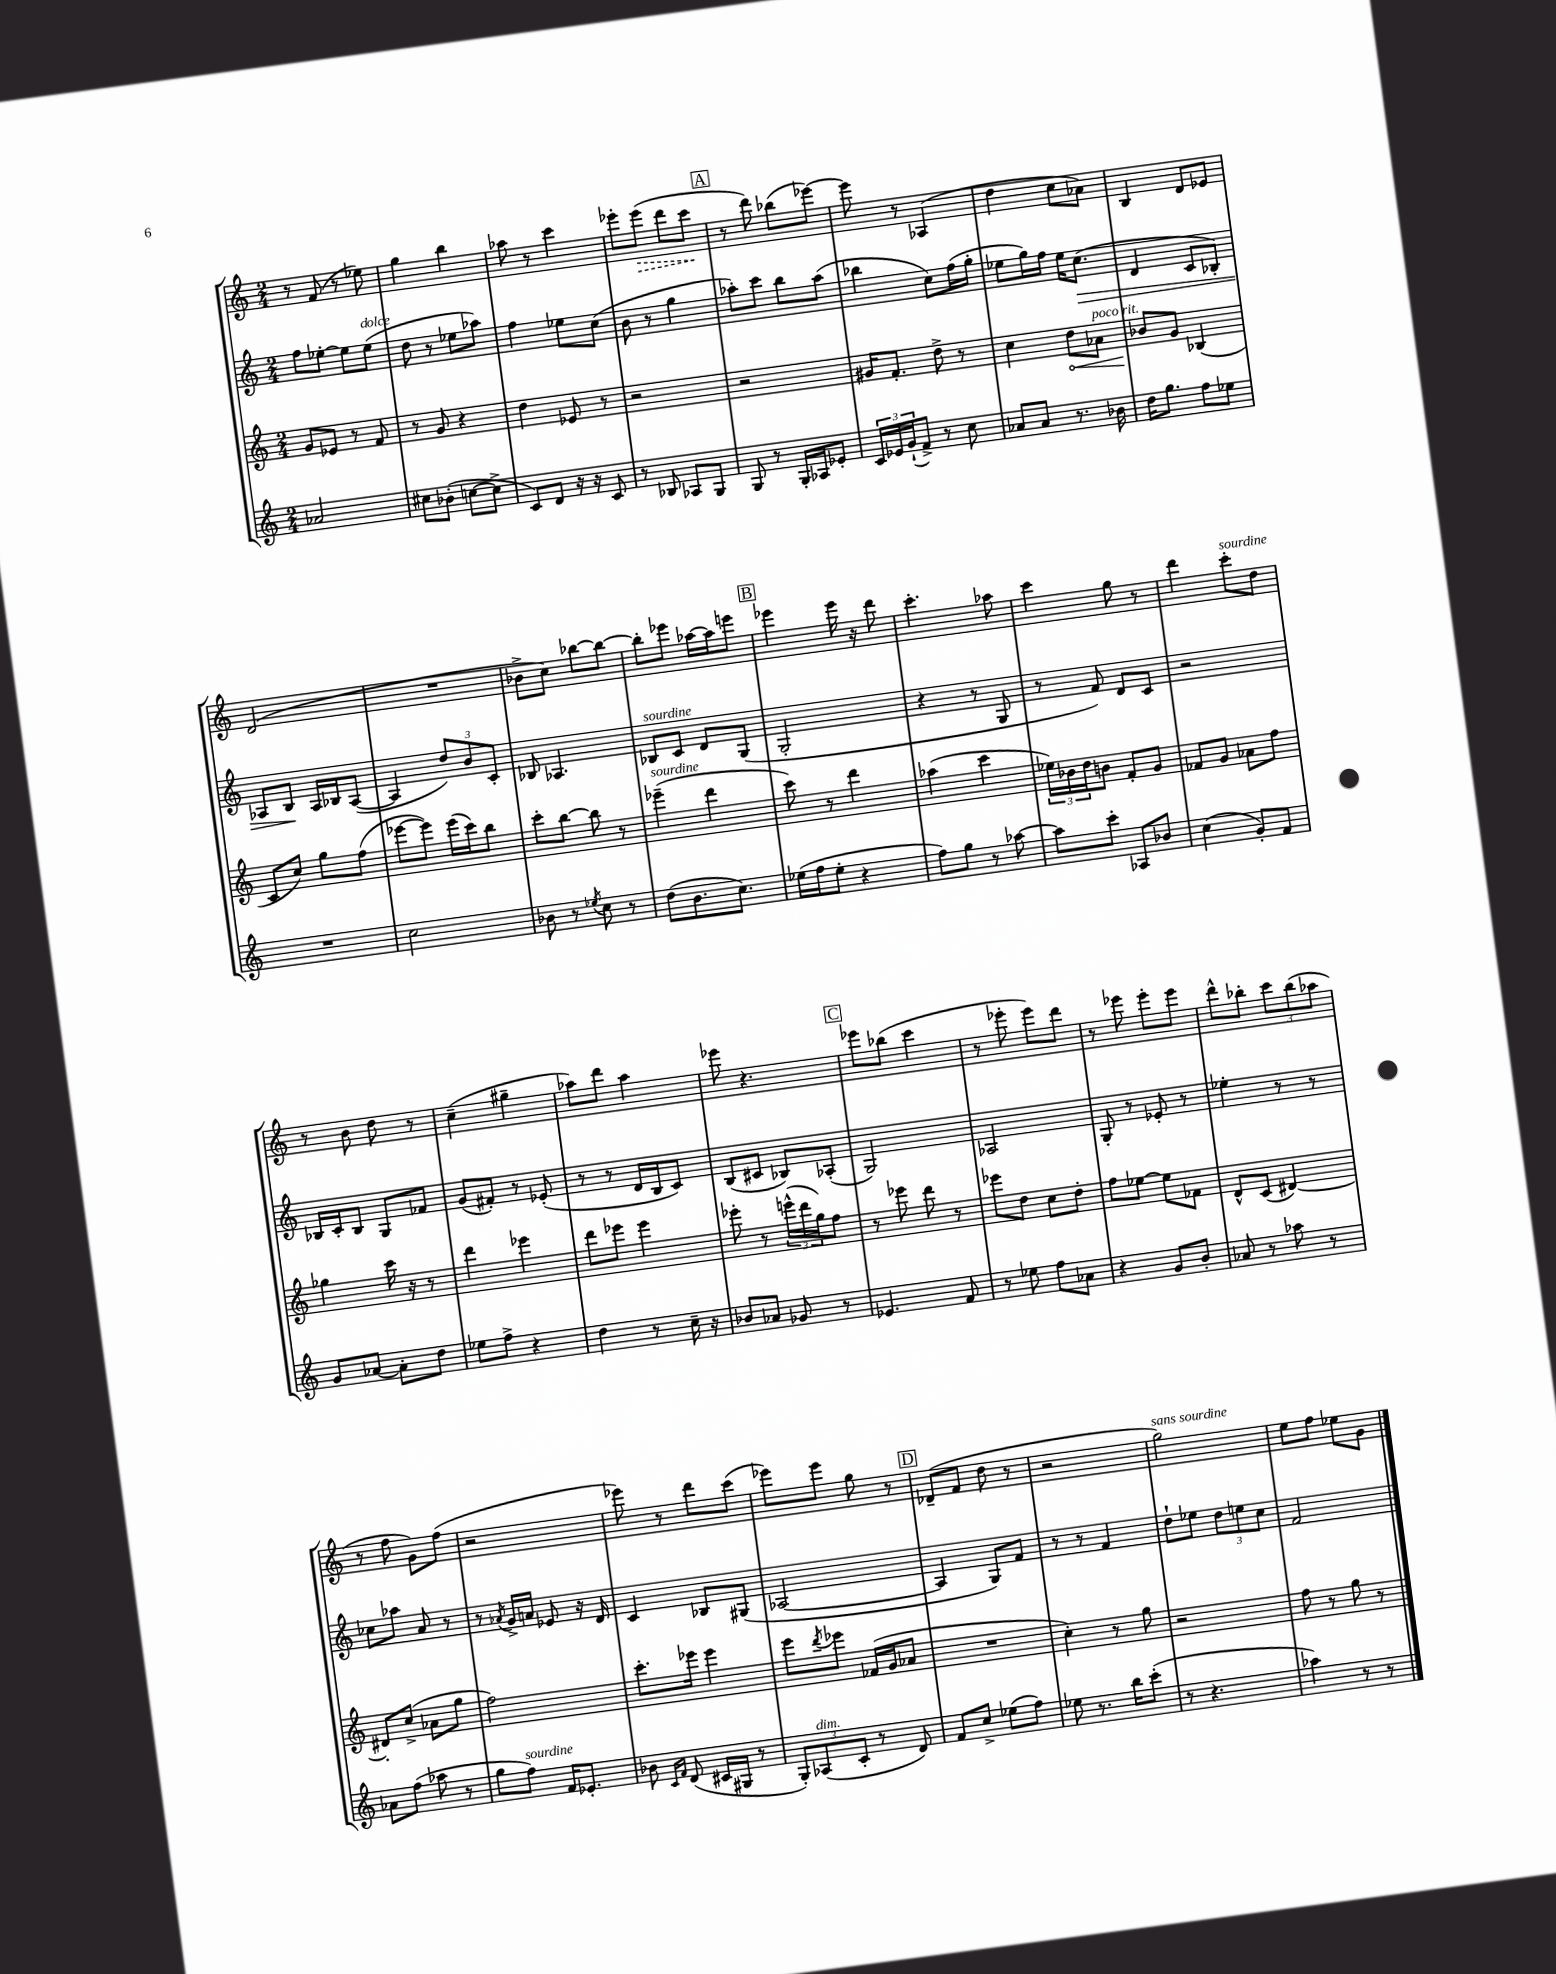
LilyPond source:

<<
\new StaffGroup <<
\new Staff = "s0" {
    \clef treble \key c \major \numericTimeSignature \time 2/4
    r8 f'8( r8 ees''8) |
    g''4 b''4 |
    aes''8 r8 c'''4 |
    ees'''8-. \once \override Hairpin.style = #'dashed-line ees'''8\>( d'''8 c'''8\! |
    \mark \markup { \box "A" } r8 d'''8) bes''8( ees'''8~) |
    ees'''8 r8 aes4( |
    d''4 c''8 aes'8) |
    b4 d'8 ees'8 |
    d'2( |
    R2 |
    bes'8-> c''8) bes''8~ bes''8~ |
    bes''8-. ees'''8 aes''16~ aes''16 e'''8 |
    \mark \markup { \box "B" } ees'''4 ees'''16 r16 d'''8 |
    c'''4.-. aes''8 |
    c'''4 g''8 r8 |
    d'''4 c'''8-.^\markup { \italic "sourdine" } d''8 |
    r8 b'8 d''8 r8 |
    c''4--( gis''4-- |
    aes''8) d'''8 aes''4 |
    ees'''8 r4. |
    \mark \markup { \box "C" } ees'''8 bes''8( c'''4 |
    r8 ees'''8-. ees'''8) d'''8 |
    r8 ees'''8 ees'''8-. ees'''8 |
    d'''8-^ bes''8-. \tuplet 3/2 { c'''8 bes''8( aes''8 } |
    r8 f''8 g'8) f''8( |
    r2 |
    ees'''8) r8 d'''8 c'''8( |
    ees'''8) ees'''8 g''8 r8 |
    \mark \markup { \box "D" } des'8--( f'8 d''8 r8 |
    r2 |
    g''2^\markup { \italic "sans sourdine" }) |
    e''8 f''8 ees''8 g'8 \bar "|." |
}
\new Staff = "s1" {
    \clef treble \key c \major \numericTimeSignature \time 2/4
    f''8 ees''8~-. ees''8 ees''8^\markup { \italic "dolce" }( |
    d''8 r8 ees''8 aes''8) |
    f''4 ees''8 c''8( |
    b'8 r8 g''4 |
    \mark \markup { \box "A" } aes''8-.) c'''8 b''8 aes''8( |
    bes''4 c''8) f''16( g''16-. |
    ees''8 g''16) f''16 ees''16 c''8.\>( |
    d'4 c'8 bes8-.) |
    aes8 b8\! aes16 bes16 aes8~( |
    aes4 \tuplet 3/2 { d''8) b'8 c'8-. } |
    bes8 aes4. |
    bes8^\markup { \italic "sourdine" } c'8 d'8 g8( |
    \mark \markup { \box "B" } g2-. |
    r4 r8 g8 |
    r8 f'8) d'8 c'8 |
    r2 |
    bes16 c'16-. bes8 g8 fes'8 |
    g'8( fis'8-.) r8 ees'8-.( |
    r8 r8 d'16 b16 c'8) |
    b8( cis'8 bes8) aes8-.( |
    \mark \markup { \box "C" } g2) |
    aes2 |
    g8-. r8 ees'8-. r8 |
    ees''4-. r8 r8 |
    ces''8 aes''8 a'8 r8 |
    r8 \acciaccatura { aes'8 } g'16-> a'16 ees'8 r16 d'16 |
    c'4 bes8 gis8( |
    aes2~ |
    \mark \markup { \box "D" } aes4 g8) f'8 |
    r8 r8 f'4 |
    d''8-! ees''8 \tuplet 3/2 { d''8 e''8 c''8 } |
    f'2 \bar "|." |
}
\new Staff = "s2" {
    \clef treble \key c \major \numericTimeSignature \time 2/4
    g'8 ees'8 r8 f'8 |
    r8 g'8 r4 |
    d''4 ees'8 r8 |
    r2 |
    \mark \markup { \box "A" } r2 |
    gis'16 f'8.-. d''8-> r8 |
    c''4 \once \override Hairpin.circled-tip = ##t d''8\< aes'8^\markup { \italic "poco rit." } |
    bes'8\! g'8 bes4( |
    c'8 c''8) g''8 f''8( |
    ees'''8~ ees'''8) ees'''16( c'''16) b''8 |
    c'''8-. b''8~ b''8 r8 |
    ees'''4--^\markup { \italic "sourdine" }( d'''4 |
    \mark \markup { \box "B" } c'''8) r8 d'''4 |
    aes''4( c'''4 |
    \tuplet 3/2 { ees''16) bes'16 d''16 } b'8 f'8-. g'8 |
    fes'8 g'8 aes'8 f''8 |
    ges''4 c'''16 r16 r8 |
    d'''4 ees'''4 |
    d'''8 ees'''8 ees'''4 |
    ees'''8-. r8 \tuplet 3/2 { e'''16-^( d'''16 g''16) } f''8 |
    \mark \markup { \box "C" } r8 ees'''8 d'''8 r8 |
    ees'''8 d''8 c''8 d''8-. |
    f''8 ees''8~ ees''8 fes'8 |
    d'8-^ c'8( dis'4~) |
    dis'8-. c''8->( aes'8 g''8 |
    f''2) |
    c'''8.-. ees'''16 ees'''4 |
    e'''8 \acciaccatura { d'''8 } ees'''8 fes'16( g'16 aes'8 |
    \mark \markup { \box "D" } R2 |
    c''4-.) r8 g''8 |
    r2 |
    f''8 r8 g''8 r8 \bar "|." |
}
\new Staff = "s3" {
    \clef treble \key c \major \numericTimeSignature \time 2/4
    aes'2 |
    cis''8 bes'8-.( c''8~ c''8-> |
    c'8) d'8 r16 r16 c'8 |
    r8 bes8 aes8 g8 |
    \mark \markup { \box "A" } g8 r8 g16-. aes16 ees'8-. |
    \tuplet 3/2 { c'16 ees'16 g'16-!( } f'8->) r8 c''8 |
    aes'8 aes'8 r8. bes'16 |
    d''16 g''8. f''8 ees''8 |
    R2 |
    c''2 |
    bes'8 r8 \acciaccatura { ees''8 } c''8 r8 |
    d''8( b'8. c''8.) |
    \mark \markup { \box "B" } ees''16( f''16 ees''8-. r4 |
    f''8) g''8 r8 aes''8~ |
    aes''8 c'''8-. aes8 bes'8 |
    c''4( g'8-.) f'8 |
    g'8 aes'8~ aes'8-. d''8 |
    ees''8 f''8-> r4 |
    d''4 r8 c''16-- r16 |
    bes'8 aes'8 ges'8 r8 |
    \mark \markup { \box "C" } ees'4. f'8 |
    r8 ees''8 f''8 aes'8 |
    r4 g'8 b'8-. |
    aes'8 r8 aes''8 r8 |
    aes'8 f''8( aes''8 r8 |
    g''8 f''8^\markup { \italic "sourdine" }) f'16 ees'8.-. |
    bes'8 \grace { c'16 f'16 } d'8( cis'16 gis16 r8 |
    \tuplet 3/2 { g8-.) aes8^\markup { \italic "dim." }( c'8-. } r8 d'8) |
    \mark \markup { \box "D" } f'8 c''8-> ees''8( f''8) |
    ees''8 r8. b''16 c'''8-.( |
    r8 r4. |
    aes''4) r8 r8 \bar "|." |
}
>>
>>
\layout { \context { \Score \remove "Bar_number_engraver" } }
